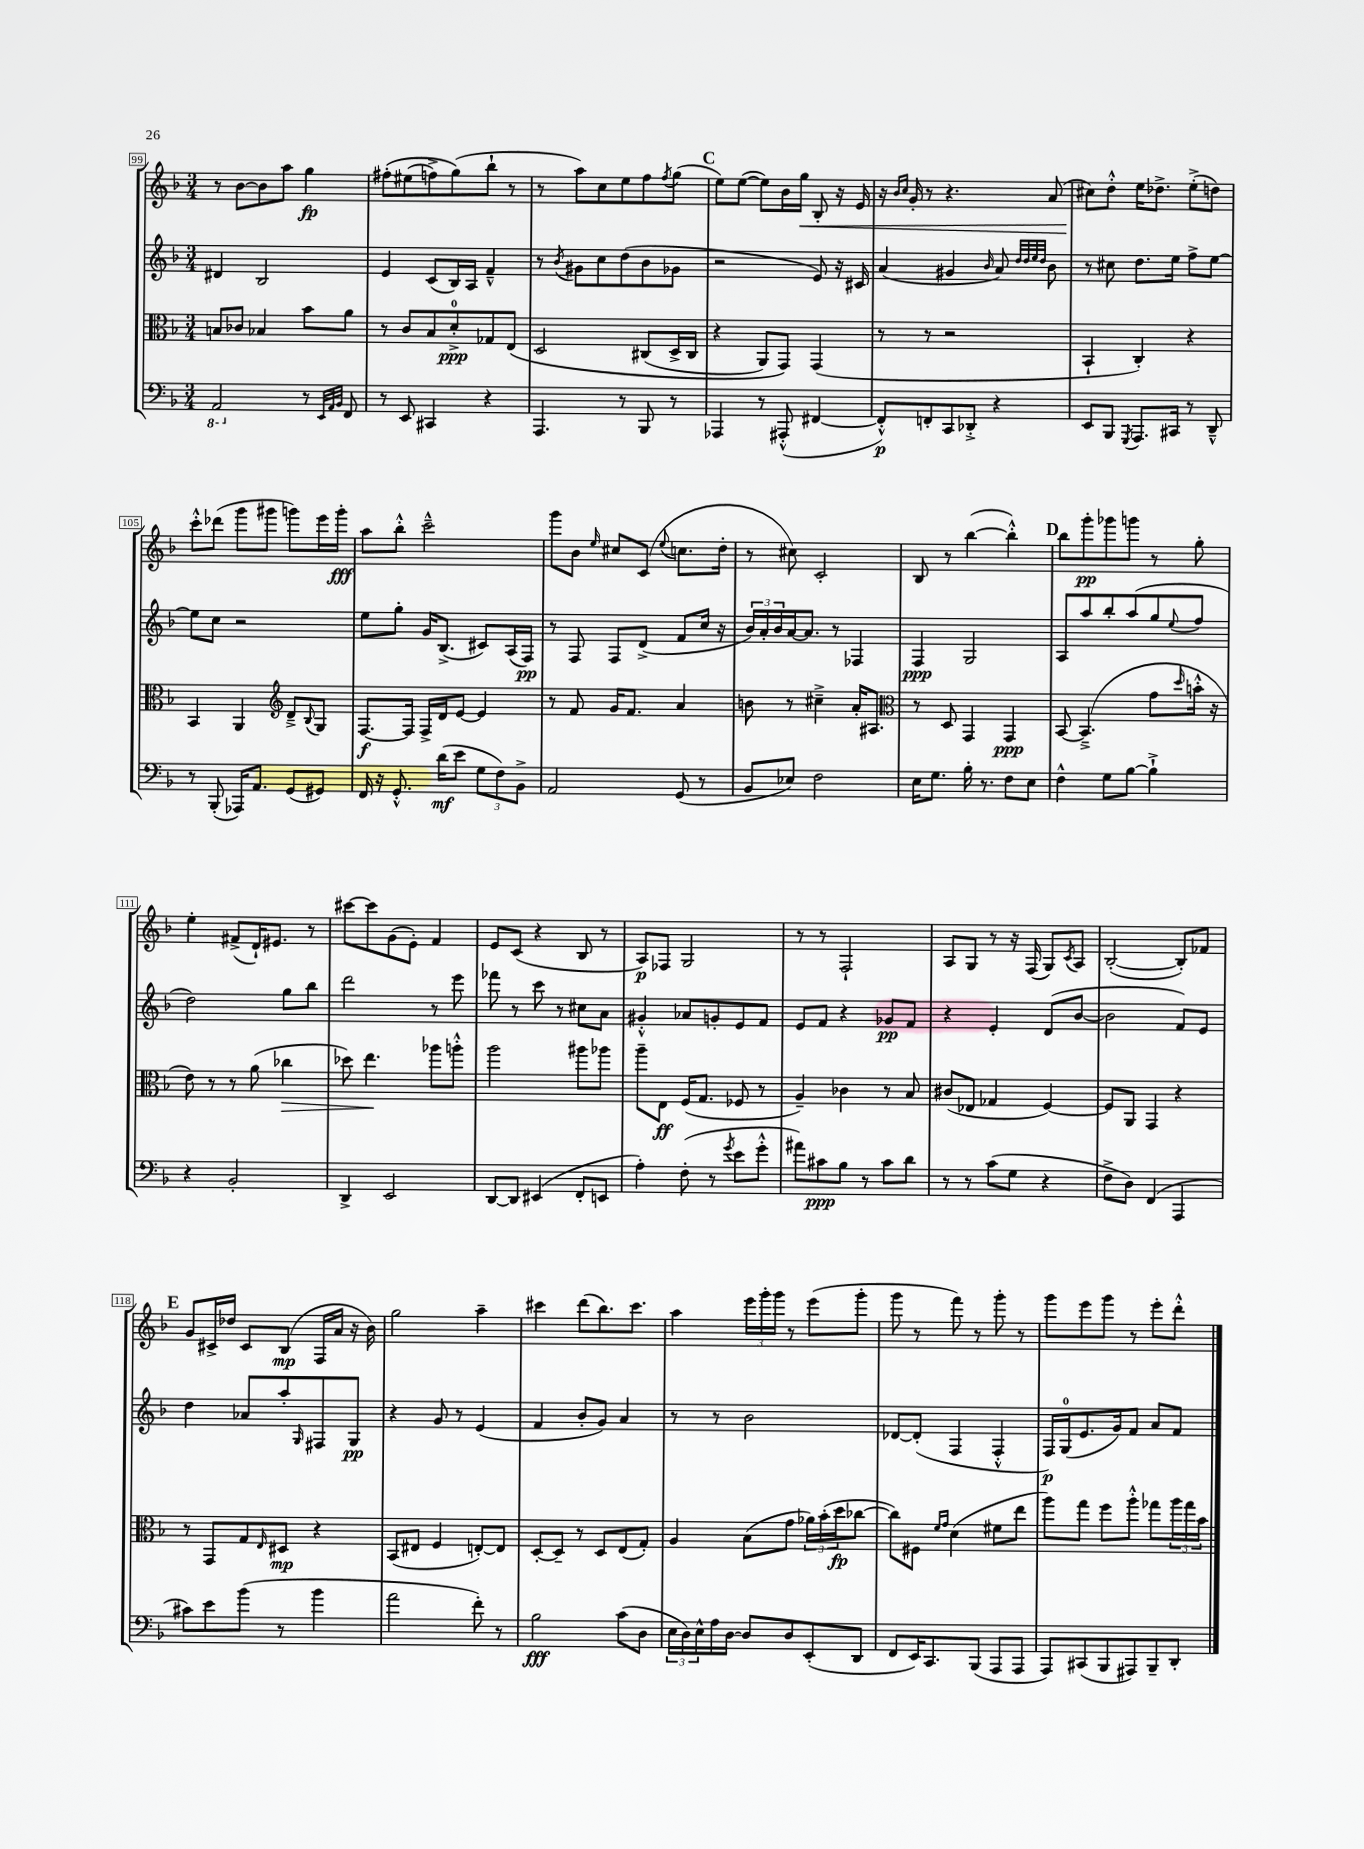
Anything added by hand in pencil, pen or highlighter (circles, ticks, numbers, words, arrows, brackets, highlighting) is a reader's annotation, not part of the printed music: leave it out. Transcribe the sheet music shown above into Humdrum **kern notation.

**kern	**dynam	**kern	**dynam	**kern	**dynam	**kern	**dynam
*part4	*part4	*part3	*part3	*part2	*part2	*part1	*part1
*staff4	*staff4	*staff3	*staff3	*staff2	*staff2	*staff1	*staff1
*clefF4	*	*clefC3	*	*clefG2	*	*clefG2	*
*k[b-]	*	*k[b-]	*	*k[b-]	*	*k[b-]	*
*M3/4	*	*M3/4	*	*M3/4	*	*M3/4	*
*8ba	*	*	*	*	*	*	*
=99	=99	=99	=99	=99	=99	=99	=99
2AAA/	.	8Bn/L	.	4d#X/	.	8r	.
.	.	8c-X/J	.	.	.	[8b-\L	.
.	.	4B-X/	.	2B-/	.	8b-\]	.
.	.	.	.	.	.	8aa\J	.
*X8ba	*	*	*	*	*	*	*
8r	.	8b-\L	.	.	.	4gg\	fp
32qqEE/LLL	.	.	.	.	.	.	.
32qqAA/	.	.	.	.	.	.	.
32qqBB-/JJJ	.	.	.	.	.	.	.
8FF/	.	8a\J	.	.	.	.	.
=100	=100	=100	=100	=100	=100	=100	=100
8r	.	8r	.	4e/	.	(8ff#X'\L	.
8EE/	.	8c/L	.	.	.	(8ee#X\	.
4CC#X/	.	8B-/	.	(8c/L	.	8ffn^\)	.
.	.	8d'^/	ppp	16B-/L)	.	(8gg\)	.
.	.	.	.	16A/JJ	.	.	.
4r	.	8G-X/	.	4f~^^/	.	8bb-`\J	.
.	.	(8E/J	.	.	.	8r	.
=101	=101	=101	=101	=101	=101	=101	=101
4.AAA/	.	2D/	.	8r	.	8r	.
.	.	.	.	8qb-/	.	.	.
.	.	.	.	8g#X\L	.	8aa\L)	.
.	.	.	.	8cc\	.	8cc\	.
8r	.	.	.	(8dd\	.	8ee\	.
8BBB-/	.	(8C#X/L	.	8b-\	.	8ff\	.
.	.	.	.	.	.	8qff/	.
8r	.	16D^/L	.	8g-X\J	.	(8gg\J	.
.	.	16C#/JJ	.	.	.	.	.
!!LO:REH:place=s1:t=C
=102	=102	=102	=102	=102	=102	=102	=102
4AAA-X/	.	4r	.	2r	.	8ee\L)	.
.	.	.	.	.	.	([8ee\J	.
8r	.	8AA/L)	.	.	.	8ee\L])	.
(8AAA#X'^^/	.	8GG/J)	.	.	.	16b-\L	.
!	!	!	!	!	!	!	!LO:HP:b
.	.	.	.	.	.	16gg\JJ	<
[4FF#X/	.	(4GG/	.	8e/)	.	8B-'/	.
.	.	.	.	16r	.	16r	.
.	.	.	.	16c#X/	.	16e/	.
=103	=103	=103	=103	=103	=103	=103	=103
8FF#'^^/L])	p	8r	.	(4a/	.	16r	.
.	.	.	.	.	.	16qqb-/LL	.
.	.	.	.	.	.	16qqcc/JJ	.
.	.	.	.	.	.	16g'/	.
8FFn'/	.	8r	.	.	.	8r	.
8CC/	.	2r	.	4g#X/	.	4.r	.
8DD-X'^/J	.	.	.	.	.	.	.
.	.	.	.	16qqb-/	.	.	.
4r	.	.	.	8a/)	.	.	.
.	.	.	.	32qqdd/LLL	.	.	.
.	.	.	.	32qqdd/	.	.	.
.	.	.	.	32qqee/	.	.	.
.	.	.	.	32qqdd/JJJ	.	.	.
.	.	.	.	8b-\	.	(8a/	.
=104	=104	=104	=104	=104	=104	=104	=104
8EE/L	.	4BB-`/	.	8r	.	8cc#X\L)	.
8BBB-/J	.	.	.	8cc#X\	.	8dd'^^\J	[
8qGGG/	.	.	.	.	.	.	.
8.AAA/L	.	4C'/)	.	8.dd\L	.	16ee\KL	.
.	.	.	.	.	.	8.dd-X^\J	.
16CC#X/Jk	.	.	.	16ee\Jk	.	.	.
8r	.	4r	.	8ff^\L	.	(8ee'^\L	.
8DD~^^/	.	.	.	[8ee\J	.	8ddn\J)	.
!!LO:LB:g=z
=105	=105	=105	=105	=105	=105	=105	=105
8r	.	4BB-/	.	8ee\L]	.	8ccc'^^\L	.
(8BBB-'/	.	.	.	8cc\J	.	(8ddd-X\J	.
16AAA-X/KL)	.	4AA/	.	2r	.	8ggg\L	.
8.AA/J	.	.	.	.	.	.	.
.	.	.	.	.	.	8ggg#X\J	.
*	*	*clefG2	*	*	*	*	*
(8GG/L	.	8d~^/L	.	.	.	8gggn\L)	.
.	.	8qqB-/	.	.	.	.	.
8GG#X/J)	.	8G/J	.	.	.	16eee\L	.
.	.	.	.	.	.	16ggg'\JJ	fff
=106	=106	=106	=106	=106	=106	=106	=106
16FF/	.	[8.F/L	f	8ee\L	.	8aa\L	.
16r	.	.	.	.	.	.	.
8.GG'^^/	.	.	.	8gg'\J	.	8bb-'^^\J	.
.	.	16F/Jk]	.	.	.	.	.
.	.	16F^/LL	.	16g/KL	.	2ccc~^^\	.
(16d\KL	mf	16d/J	.	(8.B-^/J	.	.	.
8e\J	.	[8e/J	.	.	.	.	.
12G\L	.	4e/]	.	8c#X/L)	.	.	.
12F\)	.	.	.	.	.	.	.
.	.	.	.	(16A/L	.	.	.
12BB-^\J	.	.	.	.	.	.	.
.	.	.	.	16F/JJ)	pp	.	.
=107	=107	=107	=107	=107	=107	=107	=107
2AA/	.	8r	.	8r	.	8ggg\L	.
.	.	8f/	.	8F/	.	8b-\J	.
.	.	.	.	.	.	16qqee/	.
.	.	16g/KL	.	8F/L	.	8cc#X/L	.
.	.	8.f/J	.	.	.	.	.
.	.	.	.	(8d^/J	.	(8c/J	.
.	.	.	.	.	.	8qqee/	.
(8GG/	.	4a/	.	8f/L	.	8.ccn\L	.
8r	.	.	.	16cc/Jk	.	.	.
.	.	.	.	16r	.	16dd'\Jk	.
=108	=108	=108	=108	=108	=108	=108	=108
8BB-/L	.	8bn\	.	24b-/LL)	.	8r	.
.	.	.	.	24a'/	.	.	.
.	.	.	.	24b-/	.	.	.
8E-X/J)	.	8r	.	[16a/J	.	8cc#X\)	.
.	.	.	.	8.a/J]	.	.	.
2F\	.	4cc#X~^\	.	.	.	2c'/	.
.	.	.	.	8r	.	.	.
.	.	16a'/KL	.	4F-X/	.	.	.
.	.	8.A#X/J	.	.	.	.	.
=109	=109	=109	=109	=109	=109	=109	=109
*	*	*clefC3	*	*	*	*	*
16E\KL	.	8r	.	4F/	ppp	8B-/	.
8.G\J	.	.	.	.	.	.	.
.	.	8D/	.	.	.	8r	.
16B-'\	.	4GG/	.	2G/	.	([4bb-\	.
8.r	.	.	.	.	.	.	.
8F\L	.	4GG/	ppp	.	.	4bb-'^^\])	.
8E\J	.	.	.	.	.	.	.
!!LO:REH:place=s1:t=D
=110	=110	=110	=110	=110	=110	=110	=110
4F^^\	.	[8BB-/	.	8A/L	.	8bb-\L	.
.	.	(4.BB-~^/]	.	8aa/	.	8ggg'\	pp
8G\L	.	.	.	8bb-'/	.	8ggg-X\	.
[8B-\J	.	.	.	(8aa/	.	8gggn\J	.
4B-`^\]	.	8g\L	.	8gg/	.	8r	.
.	.	16qqdd/	.	8qqee/	.	.	.
.	.	16bn'^^\Jk	.	8ff/J	.	8gg'\	.
.	.	16r	.	.	.	.	.
!!LO:LB:g=z
=111	=111	=111	=111	=111	=111	=111	=111
4r	.	8e\)	.	2dd\)	.	4ee'\	.
.	.	8r	.	.	.	.	.
2BB-'/	.	8r	.	.	.	(8f#X^/L	.
.	.	(8a\	.	.	.	16d`/K)	.
.	.	.	.	.	.	8.e#X/J	.
!	!	!	!LO:HP:b	!	!	!	!
.	.	4cc-X\	>	8gg\L	.	.	.
.	.	.	.	8bb-\J	.	8r	.
=112	=112	=112	=112	=112	=112	=112	=112
4DD^/	.	8dd-X\)	.	2ddd\	.	[8ccc#X\L	.
.	.	4.ee\	.	.	.	8ccc#\]	.
2EE/	.	.	.	.	.	(8g\	.
.	.	.	.	.	.	8e'\J)	.
.	.	8aa-X\L	]	8r	.	4f/	.
.	.	8aan'^^\J	.	8eee\	.	.	.
=113	=113	=113	=113	=113	=113	=113	=113
[8DD/L	.	2aa\	.	8fff-X\	.	8e/L	.
8DD/J]	.	.	.	8r	.	(8c/J	.
(4EE#X/	.	.	.	8ccc\	.	4r	.
.	.	.	.	8r	.	.	.
8FF'/L	.	8aa#X\L	.	8cc#X\L	.	8B-/	.
8EEn/J	.	8aa-X\J	.	8a\J	.	8r	.
=114	=114	=114	=114	=114	=114	=114	=114
4A'\)	.	8aa~\L	.	4g#X'^^/	.	8A/L)	p
.	.	8E\J	ff	.	.	8F-X/J	.
(8F'\	.	(16F/KL	.	8a-X/L	.	2G/	.
.	.	8.G/J	.	.	.	.	.
8r	.	.	.	8gn'/	.	.	.
8qg/	.	.	.	.	.	.	.
8e\L	.	8F-X/	.	8e/	.	.	.
8g'^^\J	.	8r	.	8f/J	.	.	.
=115	=115	=115	=115	=115	=115	=115	=115
8a#X\L)	.	4A~/)	.	8e/L	.	8r	.
8c#X\	ppp	.	.	8f/J	.	8r	.
8B-\J	.	4c-X\	.	4r	.	2F`/	.
8r	.	.	.	.	.	.	.
8c#\L	.	8r	.	8g-X/L	pp	.	.
8d\J	.	8B-/	.	8f/J	.	.	.
=116	=116	=116	=116	=116	=116	=116	=116
8r	.	(8c#X/L	.	4r	.	8A/L	.
8r	.	8E-X/J	.	.	.	8G/J	.
(8c\L	.	4G-X/	.	4e'/	.	8r	.
8G\J	.	.	.	.	.	16r	.
.	.	.	.	.	.	(16F/	.
4r	.	[4F/)	.	(8d/L	.	8G/L)	.
.	.	.	.	.	.	8qc/	.
.	.	.	.	[8b-/J	.	8A/J	.
=117	=117	=117	=117	=117	=117	=117	=117
8F^\L	.	8F/L]	.	2b-\]	.	([2B-'/	.
8D\J)	.	8AA/J	.	.	.	.	.
(4FF/	.	4GG/	.	.	.	.	.
4AAA/	.	4r	.	8f/L)	.	8B-'/L])	.
.	.	.	.	8e/J	.	8f-X/J	.
!!LO:LB:g=z
!!LO:REH:place=s1:t=E
=118	=118	=118	=118	=118	=118	=118	=118
8c#X\L)	.	8r	.	4dd\	.	8g/L	.
8e\	.	8GG/L	.	.	.	16c#X^/L	.
.	.	.	.	.	.	16dd-X/JJ	.
(8b-\J	.	8G/	.	8a-X/L	.	8c#/L	.
.	.	16qqE/	.	.	.	.	.
8r	.	8D#X/J	mp	8aa'/	.	(8B-/J	mp
.	.	.	.	16qqG/	.	.	.
4b-\	.	4r	.	8F#X/	.	16F/LL	.
.	.	.	.	.	.	16a/JJ	.
.	.	.	.	8G/J	pp	16r	.
.	.	.	.	.	.	16b-\)	.
=119	=119	=119	=119	=119	=119	=119	=119
2a\	.	(8BB-/L	.	4r	.	2gg\	.
.	.	8E#X/J	.	.	.	.	.
.	.	4F/	.	8g/	.	.	.
.	.	.	.	8r	.	.	.
8f'\)	.	[8En'/L)	.	(4e/	.	4aa~\	.
8r	.	8E/J]	.	.	.	.	.
=120	=120	=120	=120	=120	=120	=120	=120
2B-\	fff	[8D'/L	.	4f/	.	4ccc#X\	.
.	.	8D~/J]	.	.	.	.	.
.	.	8r	.	8b-'/L	.	(8ddd\L	.
.	.	8D/L	.	8g/J)	.	8.bb-\)	.
(8c\L	.	(8E/	.	4a/	.	.	.
.	.	.	.	.	.	8.ccc#\J	.
8D\J	.	8G'/J)	.	.	.	.	.
=121	=121	=121	=121	=121	=121	=121	=121
24E\LL	.	4A/	.	8r	.	4aa\	.
24D\)	.	.	.	.	.	.	.
24E^^\	.	.	.	.	.	.	.
16A\	.	.	.	8r	.	.	.
[16D\JJ	.	.	.	.	.	.	.
8D/L]	.	(8B-\L	.	2b-\	.	24eee\LL	.
.	.	.	.	.	.	24ggg'\	.
.	.	.	.	.	.	24ggg\JJ	.
8D/	.	8g\J	.	.	.	8r	.
(8EE'/	.	24a-X\LL)	.	.	.	(8eee\L	.
.	.	(24b-'\	.	.	.	.	.
.	.	24dd\J	fp	.	.	.	.
8DD/J	.	[8cc-X\J	.	.	.	8ggg'\J	.
=122	=122	=122	=122	=122	=122	=122	=122
8FF/L	.	8cc-\L])	.	[8d-X/L	.	8ggg\	.
16EE/K)	.	8F#X\J	.	(8d-'/J]	.	8r	.
8.CC/	.	.	.	.	.	.	.
.	.	16qqf/LL	.	.	.	.	.
.	.	16qqg/JJ	.	.	.	.	.
.	.	(4d\	.	4F/	.	8fff\)	.
(8BBB-/J	.	.	.	.	.	8r	.
8AAA/L	.	8f#X\L	.	4F'^^/	.	8ggg'\	.
8AAA/J	.	8ee\J	.	.	.	8r	.
=123	=123	=123	=123	=123	=123	=123	=123
8AAA/L)	.	8aa\L)	.	16F/LL)	p	8ggg\L	.
.	.	.	.	(16G/J	.	.	.
(8CC#X/	.	8gg\J	.	8.e/	.	8eee\	.
8BBB-/	.	8ff\L	.	.	.	8ggg\J	.
.	.	.	.	16g/k)	.	.	.
8AAA#X/)	.	8aa'^^\J	.	8f/J	.	8r	.
8BBB-~/	.	8gg-X\L	.	8a/L	.	8eee'\L	.
8DD'/J	.	24aa\L	.	8f/J	.	8ddd'^^\J	.
.	.	24gg-\	.	.	.	.	.
.	.	24b-\JJ	.	.	.	.	.
==	==	==	==	==	==	==	==
*-	*-	*-	*-	*-	*-	*-	*-
